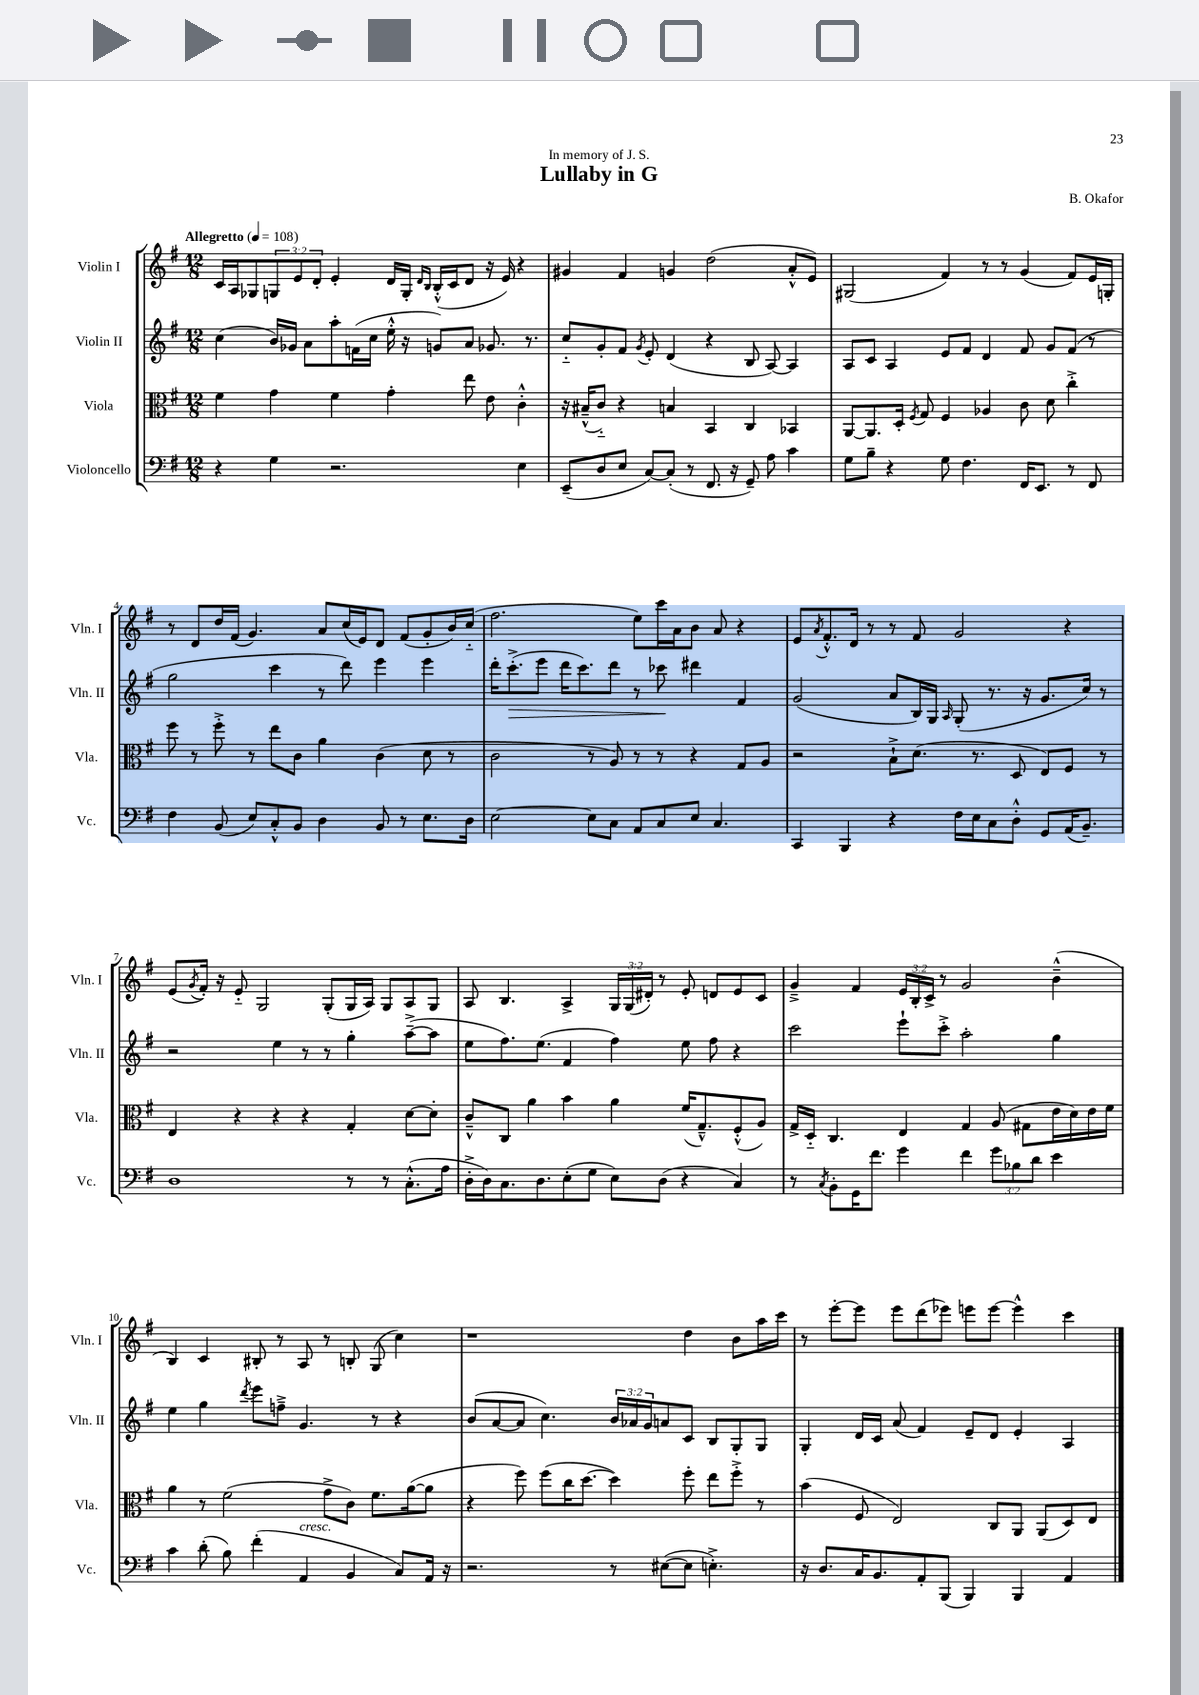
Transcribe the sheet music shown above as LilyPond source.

\header { title = "Lullaby in G" composer = "B. Okafor" dedication = "In memory of J. S." }
<<
\new StaffGroup <<
\new Staff = "s0" \with { instrumentName = "Violin I" shortInstrumentName = "Vln. I" } {
    \clef treble \key g \major \numericTimeSignature \time 12/8 \override Staff.TupletNumber.text = #tuplet-number::calc-fraction-text \tempo "Allegretto" 4 = 108
    c'16 a16 ges8 \tuplet 3/2 { g8 e'8 d'8-. } e'4-. d'16 g16-. \grace { d'16 b16 } b16-.-^( c'16 d'8 r16 e'16) r4 |
    gis'4 fis'4 g'4 d''2( a'8-.-^ e'8) |
    gis2( fis'4) r8 r8 g'4( fis'8) e'16 g16-. |
    r8 d'8 d''16 fis'16( g'4.) a'8 c''16( e'16) d'8 fis'8( g'8-. b'16) c''16-_( |
    fis''2. e''8) c'''16 a'16 b'8 a'8 r4 |
    e'8 \acciaccatura { a'8 } fis'8.-.-^ d'16 r8 r8 fis'8 g'2 r4 |
    e'8( \acciaccatura { g'8 } fis'16-.) r16 e'8-_ g2 g8-.( g16 a16) g8 a8 g8 |
    a8 b4. a4-> \tuplet 3/2 { g16 g16( dis'16-.) } r8 e'8-. d'8 e'8 c'8 |
    g'4---> fis'4 \tuplet 3/2 { e'16 b16-. c'16-> } r8 g'2 b'4---^( |
    b4) c'4 bis8-. r8 a8 r8 b8-. g8( c''4) |
    r1 d''4 b'8 a''16 c'''16 |
    r8 e'''8~-. e'''8 e'''8 d'''8( ees'''8) e'''8 e'''8~ e'''4-^ c'''4 \bar "|." |
}
\new Staff = "s1" \with { instrumentName = "Violin II" shortInstrumentName = "Vln. II" } {
    \clef treble \key g \major \numericTimeSignature \time 12/8 \override Staff.TupletNumber.text = #tuplet-number::calc-fraction-text
    c''4( b'16) ges'16 a'8 a''8-. f'16( c''16 e''16-.-^ r16 g'8) a'8 ges'8. r8. |
    c''8-_ g'8-. fis'8 \acciaccatura { g'8 } e'8-. d'4( r4 b8 a8~) a4 |
    a8 c'8 a4 e'8 fis'8 d'4 fis'8 g'8 fis'8( r8 |
    g''2 c'''4 r8 d'''8) e'''4 e'''4 |
    d'''16-. c'''8.-.->\>( e'''8 d'''16 c'''8.) d'''8 r8 ces'''8\! dis'''4 fis'4 |
    g'2( a'8 b16) g16 \grace { a16 } g8-.( r8. r16 g'8. c''16) r8 |
    r2 e''4 r8 r8 g''4-. a''8~--->( a''8 |
    e''8 fis''8.) e''8.( fis'4 fis''4) e''8 fis''8 r4 |
    c'''2 e'''8-! c'''8-.-> a''2-. g''4 |
    e''4 g''4 \acciaccatura { d'''8 } e'''8 f''8---> g'4. r8 r4 |
    b'8( a'8~ a'8 c''4.) \tuplet 3/2 { b'16 aes'16 g'16 } a'8 c'8 b8 g8-. g8 |
    g4-. d'16 c'16 a'8( fis'4) e'8-- d'8 e'4-. a4 \bar "|." |
}
\new Staff = "s2" \with { instrumentName = "Viola" shortInstrumentName = "Vla." } {
    \clef alto \key g \major \numericTimeSignature \time 12/8
    fis'4 g'4 fis'4 g'4-. e''8 e'8 c'4-.-^ |
    r16 bis16---^( c'8-_) r4 b4 b,4 c4 bes,4 |
    a,8~ a,8. d16-. \acciaccatura { fis8 } g8 fis4 aes4 c'8 d'8 c''4-.-> |
    fis''8 r8 fis''8-.-> r8 e''8 c'8 a'4 c'4( d'8 r8 |
    c'2 r8 a8) r8 r8 r4 g8 a8 |
    r2 b8-!-> d'8.( r8. d8 e8) fis8 r8 |
    e4 r4 r4 r4 g4-. d'8~ d'8-. |
    c'8---^ c8 a'4 b'4 a'4 fis'16( g8.---^) fis8-.-^( a8) |
    g16-> d16-_ c4. e4 g4 a8( gis8 e'16 d'16) e'16 fis'16 |
    a'4 r8 fis'2( g'8-> c'8) fis'8. a'16~( a'8 |
    r4 fis''8) fis''8( c''16 d''8.~ d''4) fis''8-. e''8 fis''8-.-> r8 |
    b'4( fis8 e2) c8 a,8 a,8( d8) e8 \bar "|." |
}
\new Staff = "s3" \with { instrumentName = "Violoncello" shortInstrumentName = "Vc." } {
    \clef bass \key g \major \numericTimeSignature \time 12/8 \override Staff.TupletNumber.text = #tuplet-number::calc-fraction-text
    r4 g4 r2. e4 |
    e,8--( d8 e8 c8~) c8-.( r8 fis,8. r16 g,8--) a8 c'4 |
    g8 b8-- r4 g8 fis4. fis,16 e,8. r8 fis,8 |
    fis4 b,8( e8) c8-.-^ b,8 d4 b,8 r8 e8. d16 |
    e2~ e8 c8 a,8 c8 e8 c4. |
    c,4 b,,4 r4 fis16 e16 c8 d8-.-^ g,8 a,16( b,8.--) |
    d1 r8 r8 c8.-.-^( a16 |
    d16-.-> d16) c8. d8. e8-.( g8 e8) d8( r4 c4) |
    r8 \acciaccatura { c8 } b,8-. g,16 fis'8. g'4 fis'4 \tuplet 3/2 { g'8 bes8 d'8 } e'4 |
    c'4 d'8-.( b8) fis'4-.( a,4^\markup { \italic "cresc." } b,4 c8) a,16 r16 |
    r2. r8 eis8~( eis8 e4.-.->) |
    r16 d8. c16 b,8. a,8-. b,,8( b,,4) b,,4 a,4 \bar "|." |
}
>>
>>
